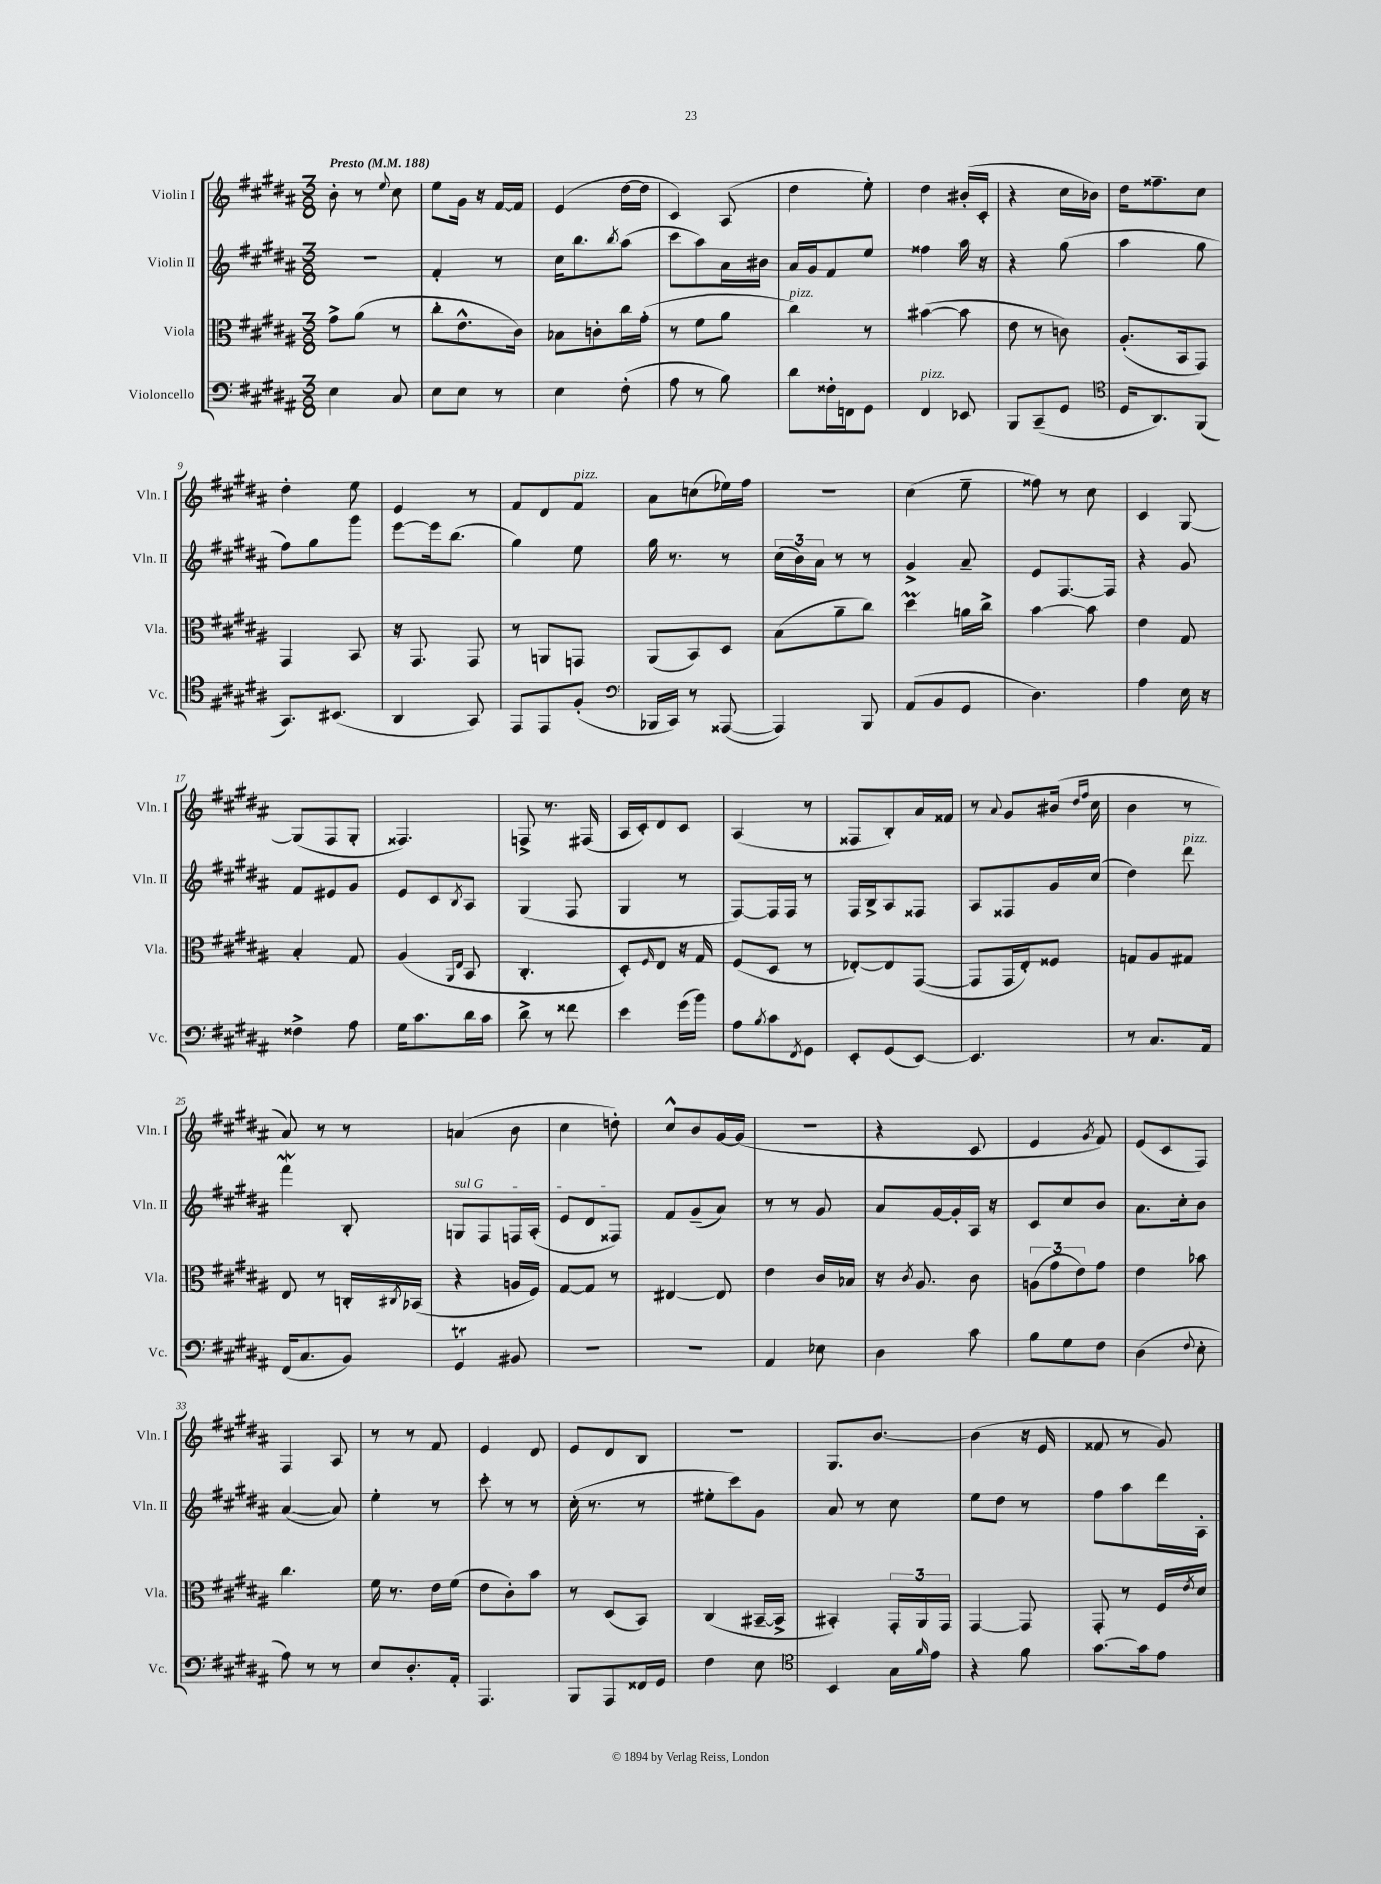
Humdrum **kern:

**kern	**kern	**kern	**kern
*staff4	*staff3	*staff2	*staff1
*clefF4	*clefC3	*clefG2	*clefG2
*k[f#c#g#d#a#]	*k[f#c#g#d#a#]	*k[f#c#g#d#a#]	*k[f#c#g#d#a#]
*M3/8	*M3/8	*M3/8	*M3/8
*MM188	*MM188	*MM188	*MM188
4E	8g#^	4.r	8b'
.	(8a#	.	8r
.	.	.	8qqee
8C#	8r	.	8cc#
=	=	=	=
8E	8cc#'	4f#'	8ee
8E	8.e^^	.	16g#
.	.	.	16r
8r	.	8r	[16f#
.	16c#)	.	16f#]
=	=	=	=
4E	8B-	16cc#	(4e
.	.	8.bb	.
.	8c'	.	.
.	.	8qbb	.
(8F#'	16cc#	(8aa#	[16dd#
.	(16g#'	.	16dd#]
=	=	=	=
8A#	8r	8ccc#	4c#)
8r	8f#	8aa#)	.
8B)	8a#	16a#	(8A#
.	.	16b#	.
=	=	=	=
8d#	4cc#)	16a#	4dd#
.	.	16g#	.
16F##'	.	8f#	.
16FF	.	.	.
8GG#	8r	8ee	8ee')
=	=	=	=
4FF#	([4b#	4ff##	4dd#
8EE-	8b#]	16aa#	(16b#'
.	.	16r	16c#'
=	=	=	=
8BBB	8e	4r	4r
(8CC#~	8r	.	.
8GG#	8c)	(8gg#	16cc#
.	.	.	16b-)
=	=	=	=
*clefC4	*	*	*
16D#	(8.A#'	4aa#	16dd#
8.AA#)	.	.	8.ff##~
.	16BB	.	.
(8FF#	8GG#)	8gg#	8cc#
=	=	=	=
8.GG#)	4GG#	8ff#)	4dd#'
.	.	8gg#	.
(8.BB#	.	.	.
.	8BB	8ggg#	8ee
=	=	=	=
4AA#	16r	[8eee	4e
.	8.GG#	.	.
.	.	16eee]	.
.	.	(8.bb	.
8GG#)	8GG#	.	8r
=	=	=	=
8EE	8r	4gg#)	8f#
8EE	8AA	.	8d#
(8F#'	8GG	8ee	8f#
=	=	=	=
*clefF4	*	*	*
16BBB-	(8AA#	16gg#	8a#
16CC#)	.	8.r	.
8r	8BB)	.	(8cc
([8AAA##	8D#	8r	16ee-)
.	.	.	16ff#
=	=	=	=
4AAA##])	(8B	(24cc#	4.r
.	.	24b)	.
.	.	24a#	.
.	8a#~	8r	.
8BBB	8cc#)	8r	.
=	=	=	=
(8AA#	4dd#	4g#^	(4cc#
8BB	.	.	.
8GG#	16a	8a#~	8ee~
.	16cc#^	.	.
=	=	=	=
4.D#)	[4b	8e	8ff##)
.	.	[8.F#	8r
.	8b]	.	8cc#
.	.	16F#]	.
=	=	=	=
4A#	4e	4r	4c#
16E	8G#	8g#	[8G#
16r	.	.	.
=	=	=	=
4F##^	4B'	8f#	(8G#]
.	.	8e#	8F#
8A#	8G#	8g#	8G#'
=	=	=	=
16G#	(4A#	8e	4.F##)
8.c#	.	.	.
.	.	8c#	.
.	16qqAA#	.	.
.	16qqE	8qB	.
16d#	8BB	8A#	.
16c#	.	.	.
=	=	=	=
8d#^	4.C#'	(4G#	8F^
8r	.	.	8.r
8f##	.	8F#	.
.	.	.	(16F#
=	=	=	=
4e	8D#')	4G#	16A#
.	.	.	16c#')
.	16qqF#	.	.
.	8E	.	8d#
(16g#	16r	8r	8c#
16b)	16G#	.	.
=	=	=	=
8A#	(8F#	[8F#)	(4A#
8qB	.	.	.
8c#	8D#	16F#]	.
.	.	16F#	.
8qFF#	.	.	.
8GG#	8r	8r	8r
=	=	=	=
8EE'	[8E-')	16F#	8F##
.	.	16B^	.
(8GG#	8E-]	8A#	8B')
[8EE)	([8GG#	8F##	16a#
.	.	.	16f##
=	=	=	=
4.EE]	8GG#]	8A#	8r
.	.	.	8qqa#
.	16GG#	8F##	8g#
.	16E')	.	.
.	8F##	16g#	(16b#
.	.	.	16qqdd#
.	.	.	16qqff#
.	.	(16cc#	16cc#
=	=	=	=
8r	8G	4dd#)	4b
8.C#	8A#	.	.
.	8G#	8ddd#	8r
16AA#	.	.	.
=	=	=	=
(16FF#	8E	4fff#	8a#)
8.C#	.	.	.
.	8r	.	8r
8BB)	16C'	8B'	8r
.	8qC#	.	.
.	(16BB-	.	.
=	=	=	=
4GG#	4r	8G	(4a
.	.	8F#	.
8BB#	16A	16F	8b
.	16F#)	(16A#'	.
=	=	=	=
4.r	[8G#	8e	4cc#
.	8G#]	8d#	.
.	8r	8F##)	8dd')
=	=	=	=
4.r	[4E#	8f#	8cc#^^
.	.	(8g#~	8b
.	8E#]	8a#)	[16g#
.	.	.	(16g#]
=	=	=	=
4AA#	4e	8r	4.r
.	.	8r	.
8E-	16c#	8g#	.
.	16B-	.	.
=	=	=	=
4D#	16r	8a#	4r
.	8qc#	.	.
.	8.A#	.	.
.	.	[16g#	.
.	.	16g#']	.
8c#	8c#	16A#	8c#
.	.	16r	.
=	=	=	=
8B	(12A	8c#	4e
.	12g#	.	.
8G#	.	8cc#	.
.	12e)	.	.
.	.	.	8qg#
8F#	8g#	8b	8f#)
=	=	=	=
(4D#	4e	8.a#	(8e
.	.	.	8c#
.	.	16cc#'	.
8qqF#	.	.	.
8E'	8b-	8b	8F#)
=	=	=	=
8A#)	4.cc#	([4a#	4F#
8r	.	.	.
8r	.	8a#])	8A#
=	=	=	=
8E	16f#	4ee'	8r
.	8.r	.	.
8.D#'	.	.	8r
.	16e	8r	8f#
16AA#'	(16f#	.	.
=	=	=	=
4.AAA#	8e	8ccc#'	4e
.	8c#')	8r	.
.	8b	8r	8d#
=	=	=	=
8BBB	8r	(16cc#'	8e
.	.	8.r	.
8AAA#	(8D#	.	8d#
16FF##	8BB)	8r	8B
16GG#	.	.	.
=	=	=	=
4F#	(4C#	8ee#'	4.r
.	.	8ccc#)	.
8E	[16BB#~	8g#	.
.	16BB#^]	.	.
=	=	=	=
*clefC4	*	*	*
4BB	4BB#')	8a#	8.G#
.	.	8r	.
.	.	.	[8.b
16G#	24GG#'	8cc#	.
.	24AA#	.	.
16qqf#	.	.	.
16e	.	.	.
.	24GG#	.	.
=	=	=	=
4r	[4GG#	8ee	(4b]
.	.	8dd#	.
8f#	8GG#]	8r	16r
.	.	.	16e
=	=	=	=
[8.g#	8GG#'	8ff#	8f##
.	8r	8aa#	8r
16g#]	.	.	.
8e	16F#	16ddd#	8g#)
.	8qe	.	.
.	16d#	16A#'	.
==	==	==	==
*-	*-	*-	*-
